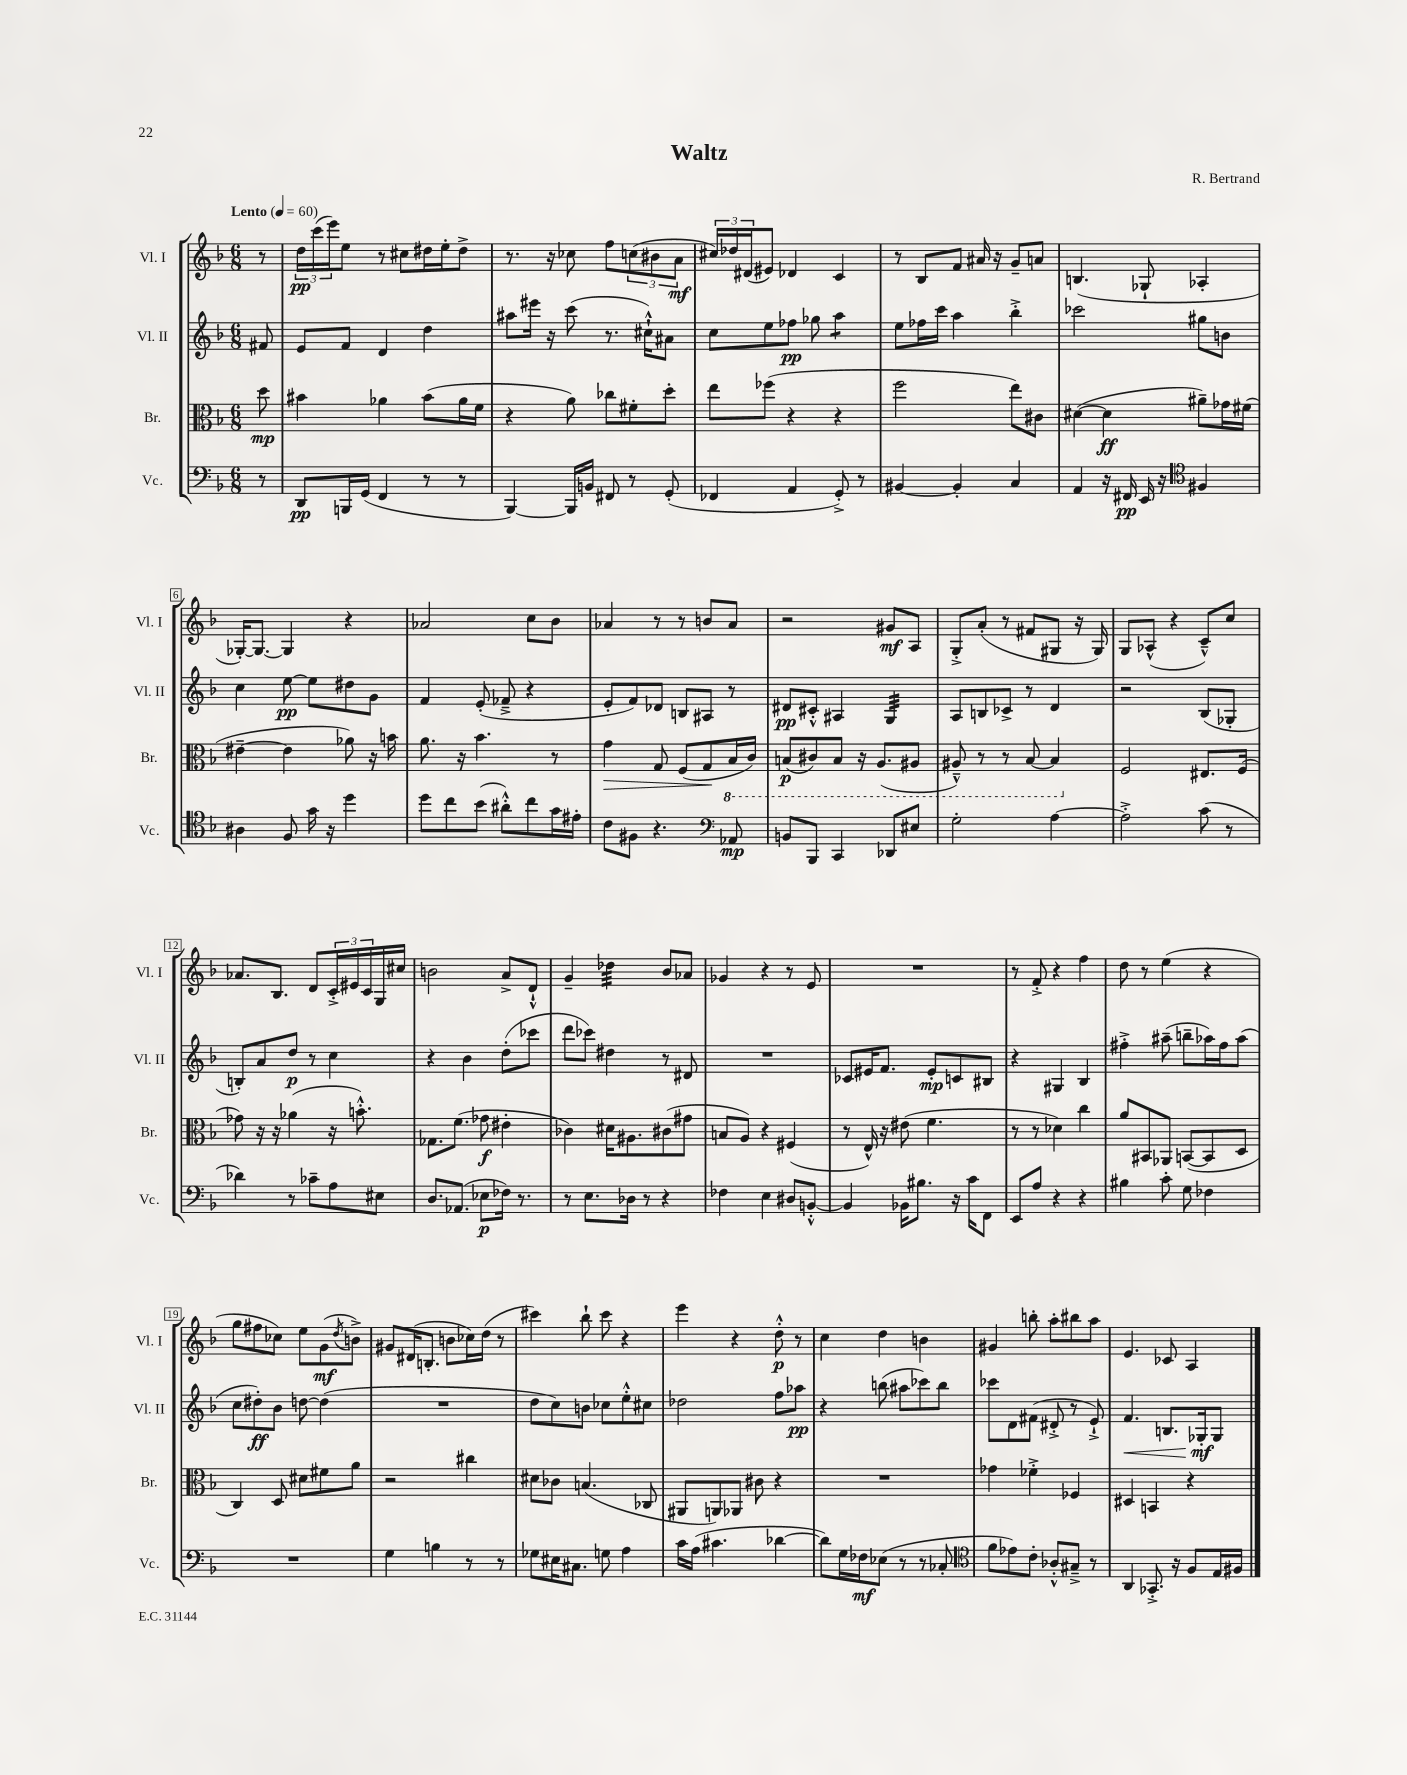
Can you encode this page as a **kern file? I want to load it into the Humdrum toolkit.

**kern	**kern	**kern	**kern
*staff4	*staff3	*staff2	*staff1
*clefF4	*clefC3	*clefG2	*clefG2
*k[b-]	*k[b-]	*k[b-]	*k[b-]
*M6/8	*M6/8	*M6/8	*M6/8
*MM60	*MM60	*MM60	*MM60
8r	8dd\	8f#/	8r
=	=	=	=
8DD/L	4b#\	8e/L	24dd\LL
.	.	.	(24ccc\
.	.	.	24eee\J)
16BBB/L	.	8f/J	8ee\J
(16GG/JJ	.	.	.
4FF/	4a-\	4d/	8r
.	.	.	8cc#\L
8r	(8b#\L	4dd\	16dd#\L
.	.	.	16ee'\J
8r	16a-\L	.	8dd#^\J
.	16f\JJ	.	.
=	=	=	=
[4BBB-/)	4r	8aa#\L	8.r
.	.	16eee#\Jk	.
.	.	16r	16r
16BBB-/]LL	8a\)	(8ccc\	8cc-\
16BB/JJ	.	.	.
8FF#/	8cc-\L	8.r	8ff\L
8r	8f#'\	.	(12cc\
.	.	16cc#`^^\LK)	.
.	.	.	12b#\
(8GG'/	8dd'\J	8a#\J	.
.	.	.	12a\J
=	=	=	=
4FF-/	8ee\L	8cc\L	24cc#/LL)
.	.	.	24dd-/
.	.	.	(24d#/J
.	(8ff-\J	8ee\	8e#/J)
4AA/	4r	8ff-\J	4d-/
.	.	8gg-\	.
8GG'^/)	4r	4aa\	4c/
8r	.	.	.
=	=	=	=
[4BB#/	2ff\	8ee\L	8r
.	.	16ff-\L	8B-/L
.	.	16ccc\JJ	.
4BB#'/]	.	4aa\	8f/J
.	.	.	16a#/
.	.	.	16r
4C/	8ee\L)	4bb-'^\	8g~/L
.	8c#\J	.	8a/J
=	=	=	=
4AA/	([4d#\	2ccc-\	(4.B/
16r	4d#\]	.	.
16FF#/	.	.	.
16EE/	.	.	8G-`/
16r	.	.	.
*clefC4	*	*	*
4F#/	8a#~\L)	8gg#\L	4A-'/
.	16g-\L	8b\J	.
.	(16f#\JJ	.	.
=	=	=	=
4A#\	[4e#~\	4cc\	[16G-'/LK)
.	.	.	8.G-/_J
8F/	4e#\]	[8ee\	4G-/]
16g\	.	8ee\]L	.
16r	.	.	.
4dd\	8a-\)	8dd#\	4r
.	16r	8g\J	.
.	16b\	.	.
=	=	=	=
8dd\L	8.a\	4f/	2a-/
8cc\	.	.	.
.	16r	.	.
(8b-\J	4.b-\	(8e'/	.
8a#'^^\L)	.	8f-~^/	.
8cc\	.	4r	8cc\L
16g\L	8r	.	8b-\J
16e#'\JJ	.	.	.
=	=	=	=
8c\L	4g\	8e'/L	4a-/
8F#\J	.	8f/)	.
4.r	8G/	8d-/J	8r
.	(8F/L	8B/L	8r
.	8G/	8A#/J	8b/L
*clefF4	*	*	*
8AA-/	16BB-/L	8r	8a-/J
.	16C/JJ)	.	.
=	=	=	=
8BB/L	(8BB/L	8d#/L	2r
8BBB-/J	8C#/)	8c#'^^/J	.
4CC/	8BB/J	4A#/	.
.	16r	.	.
.	(8.AA/L	.	.
8DD-/L	.	4G/	8g#/L
8E#/J	8AA#/J	.	8A/J
=	=	=	=
2G'\	8AA#~^^/)	8A/L	8G'^/L
.	8r	8B/	(8a'/J
.	8r	8c-^/J	8r
.	[8BB-/	8r	8f#/L
[4A\	4BB-/]	4d/	8G#/J
.	.	.	16r
.	.	.	16G#/)
=	=	=	=
2A'^\]	2F/	2r	8G/L
.	.	.	(8A-^^/J
.	.	.	4r
(8c\	8.E#/L	(8B-/L	8c~^^/L)
8r	.	8G-'/J	8cc/J
.	(16F/Jk	.	.
=	=	=	=
4d-\)	8g-\)	8B'/L)	8.a-/L
.	16r	8a/	.
.	16r	.	8.B-/J
8r	(4a-\	8dd/J	.
8c-~\L	.	8r	8d/L
8A\	16r	4cc\	24c'^/L
.	.	.	24e#/
.	8.b'^^\)	.	.
.	.	.	24c/
8E#\J	.	.	16G/
.	.	.	16cc#/JJ
=	=	=	=
8.D/L	8.G-\L	4r	2b\
(8.AA-/J	(8.f\J	.	.
.	.	4b-\	.
8E-\L	8g-\	.	.
16F-\Jk)	4e#'\	(8dd'\L	8a^/L
8.r	.	.	.
.	.	8ccc-\J	8d`^^/J
=	=	=	=
8r	4c-\)	8ddd\L	4g~/
8.E\L	.	8ccc-\J)	.
.	16d#\LK	4dd#\	4dd-\
16D-\Jk	8.A#\	.	.
8r	.	.	.
4r	(8c#\	8r	8b-/L
.	8g#\J	8d#/	8a-/J
=	=	=	=
4F-\	8B/L	2.r	4g-/
.	8A/J)	.	.
4E\	4r	.	4r
8D#/L	(4F#/	.	8r
[8BB'^^/J	.	.	8e/
=	=	=	=
4BB/]	8r	8c-/L	2.r
.	16E^^/)	16e#/K	.
.	16r	8.f/J	.
16BB-\LK	(8e#\	.	.
8.B#\J	.	.	.
.	4.f\	8e#'/L	.
16r	.	8c/	.
16c\LK	.	.	.
8FF\J	.	8B#/J	.
=	=	=	=
8EE/L	8r	4r	8r
8A/J	8r	.	8f'^/
4r	4d-\)	4G#/	4r
4r	4cc\	4B-/	4ff\
=	=	=	=
4B#\	8a/L	4ff#'^\	8dd\
.	8BB#/	.	8r
8c'\	8AA-/J	(8aa#~\	(4ee\
8G\	([8BB/L	8bb~\L	.
4F-\	8BB/]	16aa-\L)	4r
.	.	16ff#\J	.
.	8D/J	(8aa-\J	.
=	=	=	=
2.r	4C/)	8cc\L	8gg\L
.	.	8dd#'\)	8ff#\
.	8D/	8b-\J	8cc-\J)
.	8d#\L	[8dd\	8ee\L
.	8f#\	(4dd\]	(8g\
.	.	.	8qdd/
.	8a\J	.	8b^\J)
=	=	=	=
4G\	2r	2.r	8g#/L
.	.	.	(16d#/K
.	.	.	8.B'/J
4B\	.	.	.
.	.	.	8b\L
8r	4cc#\	.	16cc-\L)
.	.	.	(16dd\JJ
8r	.	.	8r
=	=	=	=
8G-\L	8d#\L	8dd\L	4ccc#\)
16E#\K	8c-\J	8cc\)	.
8.C#\J	.	.	.
.	(4.B/	8b\J	8bb-`\
8G\	.	8cc-\L	8ccc#\
4A\	.	8ee'^^\	4r
.	8C-/	8cc#\J	.
=	=	=	=
16c\LL	8AA#/L	2dd-\	4eee\
(16A\JJ	.	.	.
4.c#\	8AA/)	.	.
.	8AA-/J	.	4r
.	8c#\	.	.
[4d-\	4r	8ff\L	8dd'^^\
.	.	8aa-\J	8r
=	=	=	=
8d-\]L)	2.r	4r	4cc\
16G\L	.	.	.
16F-\J	.	.	.
(8E-\J	.	(8bb\	4dd\
8r	.	8aa#\L	.
8r	.	8ccc-\)	4b\
8C-'/	.	8bb\J	.
=	=	=	=
*clefC4	*	*	*
8f\L	4g-\	8ccc-\L	4g#/
8e-\)	.	8d\	.
8c'\J	4f-'^\	(8f#\J	8bb'\
8A-'^^/L	.	8d#'^/	8aa'\L
8G#~^/J	4F-/	8r	8bb#\
8r	.	8e`^/)	8aa\J
=	=	=	=
4AA/	4D#/	4.f/	4.e/
8.GG-'^/	4BB/	.	.
.	.	8.B/L	8c-/
16r	.	.	.
8F/L	4r	.	4A/
.	.	16G-'/k	.
16E/L	.	8G-/J	.
16F#/JJ	.	.	.
==	==	==	==
*-	*-	*-	*-
